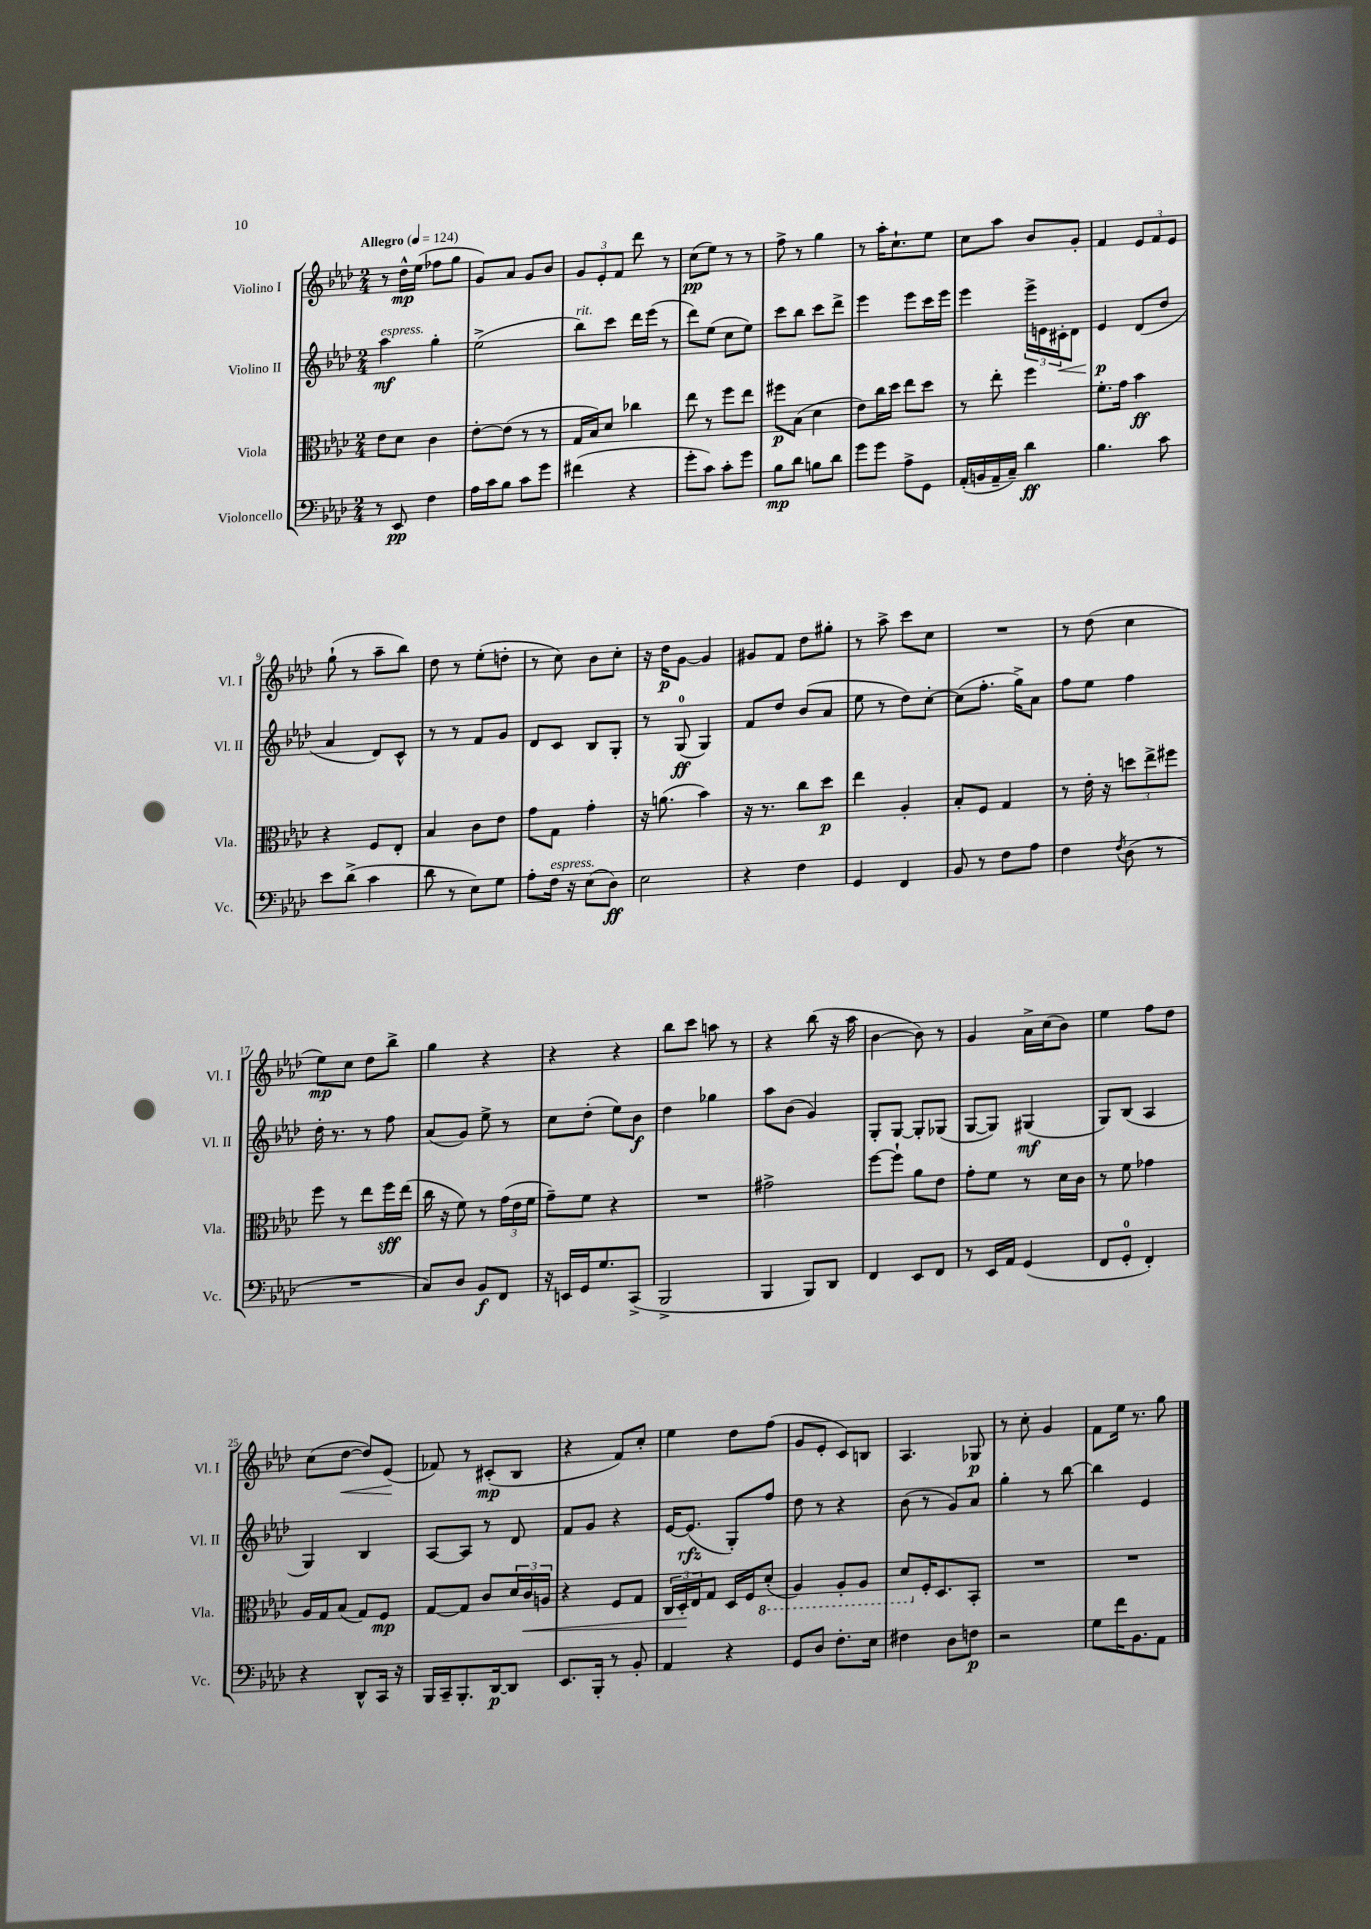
<<
\new StaffGroup <<
\new Staff = "s0" \with { instrumentName = "Violino I" shortInstrumentName = "Vl. I" } {
    \clef treble \key aes \major \numericTimeSignature \time 2/4 \tempo "Allegro" 4 = 124
    r8 des''16-^\mp ees''16( fes''8 g''8 |
    g'8) aes'8 g'8 bes'8 |
    \tuplet 3/2 { g'8 ees'8-. f'8 } des'''8 r8 |
    c''8\pp( ees''8) r8 r8 |
    f''8-> r8 g''4 |
    r8 aes''16-. c''8.-! ees''8 |
    c''8 aes''8 bes'8 g'8-. |
    f'4 \tuplet 3/2 { ees'8 f'8 ees'8 } |
    g''8-!( r8 aes''8-- bes''8) |
    des''8 r8 ees''8-.( d''8-. |
    r8 c''8) bes'8 c''8-. |
    r16 des''16\p g'8~ g'4 |
    gis'8 f'8 des''8 gis''8-. |
    r8 aes''8-> c'''8 c''8 |
    R2 |
    r8 des''8( c''4 |
    ees''8\mp) c''8 des''8 bes''8-> |
    g''4 r4 |
    r4 r4 |
    bes''8 c'''8 a''8 r8 |
    r4 bes''8( r16 aes''16 |
    bes'4~ bes'8) r8 |
    g'4 aes'16-> c''16( bes'8) |
    ees''4 f''8 des''8 |
    c''8( des''8~\< des''8) ees'8\!( |
    fes'8) r8 cis'8-.\mp( bes8 |
    r4 f'8) c''8-. |
    ees''4 des''8 f''8( |
    g'8 ees'8-. c'8) b8 |
    aes4. ges8\p |
    r8 c''8-. g'4 |
    f'8 ees''16 r8. g''8 \bar "|." |
}
\new Staff = "s1" \with { instrumentName = "Violino II" shortInstrumentName = "Vl. II" } {
    \clef treble \key aes \major \numericTimeSignature \time 2/4
    aes''4\mf^\markup { \italic "espress." } g''4-. |
    ees''2->( |
    bes''8^\markup { \italic "rit." }) c'''8 des'''16 ees'''16( r8 |
    des'''8) ees''8( c''8 ees''8) |
    c'''8 bes''8 c'''8 des'''8-> |
    ees'''4 ees'''8 c'''16 ees'''16 |
    ees'''4 \tuplet 3/2 { ees'''16-> e'16 cis'16-.\< } des'8 |
    ees'4\p\! des'8( des''8 |
    aes'4 des'8) c'8-^ |
    r8 r8 f'8 g'8 |
    des'8 c'8 bes8 g8-. |
    r8 g8-0\ff( g4) |
    f'8 des''8 bes'8( aes'8 |
    ees''8 r8 des''8) c''8~-. |
    c''8( f''8.-. g''16->) aes'8 |
    f''8 ees''8 f''4 |
    des''16-. r8. r8 f''8 |
    aes'8( g'8) ees''8-> r8 |
    c''8 des''8-.( ees''8) bes'8\f |
    des''4 ges''4 |
    aes''8 bes'8( g'4) |
    g8-. g8~ g8-. ges8( |
    g8~ g8) gis4\mf( |
    g8) bes8( aes4 |
    g4) bes4 |
    aes8~ aes8 r8 des'8 |
    f'8 g'8 r4 |
    ees'16~ ees'8.\rfz( g8-.) f''8 |
    des''8 r8 r4 |
    bes'8( r8 g'8) aes'8 |
    g''4-. r8 bes''8~ |
    bes''4 ees'4 \bar "|." |
}
\new Staff = "s2" \with { instrumentName = "Viola" shortInstrumentName = "Vla." } {
    \clef alto \key aes \major \numericTimeSignature \time 2/4
    ees'8 des'8 c'4 |
    ees'8~-. ees'8( r8 r8 |
    g16 bes16) des'8 ces''4 |
    ees''8 r8 f''8 ees''8 |
    fis''8\p bes8( des'4 |
    ees'8) c''16 des''16 ees''8 des''8 |
    r8 ees''8-. f''4 |
    f'8.-. g'16 bes'4\ff |
    r4 f8 ees8-. |
    bes4 c'8 ees'8 |
    g'8 g8 g'4-. |
    r16 a'8.( bes'4) |
    r16 r8. c''8 des''8\p |
    ees''4 aes4-. |
    bes8-. f8 g4 |
    r8 ees'16-. r16 \tuplet 3/2 { d''8 ees''8-> fis''8 } |
    f''8 r8 ees''8 f''16\sff ees''16( |
    c''16 r16 f'8) r8 \tuplet 3/2 { g'16( ees'16 f'16 } |
    g'8--) f'8 r4 |
    R2 |
    gis'2-> |
    f''8~ f''8-! aes'8 ees'8 |
    g'8-. f'8 r8 des'16 c'16 |
    r8 f'8 ges'4 |
    aes16 g16 bes8( g8) f8\mp |
    g8~ g8 c'8 \tuplet 3/2 { des'16 c'16\< a16 } |
    r4 f8 g8 |
    \tuplet 3/2 { c16 des16-.\! ees16 } g8 des16 f16 \ottava #-1 des8-.( |
    aes,4) aes,8-. aes,8 |
    des8 \ottava #0 f16-. des8. bes,8-. |
    R2 |
    R2 \bar "|." |
}
\new Staff = "s3" \with { instrumentName = "Violoncello" shortInstrumentName = "Vc." } {
    \clef bass \key aes \major \numericTimeSignature \time 2/4
    r8 ees,8\pp f4 |
    aes16 c'16 bes8 c'8 g'8 |
    fis'4( r4 |
    g'8-. c'8) c'8-. g'8 |
    bes8\mp des'8 b8 des'8 |
    g'8 g'8 aes8-> g,8 |
    aes,16-.( b,16 aes,16-- c16--) des'4\ff |
    bes4. c'8 |
    ees'8 des'8->( c'4 |
    des'8 r8 ees8) g8 |
    aes8-. f16^\markup { \italic "espress." } r16 ees8( des8\ff) |
    ees2 |
    r4 f4 |
    g,4 f,4 |
    bes,8 r8 f8 aes8 |
    f4 \acciaccatura { f8 } des8( r8 |
    R2 |
    c8) des8 bes,8\f f,8 |
    r16 e,16 g,16 g8. c,8->( |
    bes,,2-> |
    bes,,4 bes,,8) des,8 |
    f,4 ees,8 f,8 |
    r8 ees,16 aes,16 g,4( |
    f,8 g,8-0-. f,4-.) |
    r4 des,8-^ c,16 r16 |
    bes,,16 c,16-- bes,,8.-. des,16~\p des,8 |
    ees,8. bes,,16-. r8 bes,8-. |
    aes,4 r4 |
    g,8 des8 f8.-. ees16 |
    fis4 des8 f8\p |
    r2 |
    g8 f'16 bes,8. aes,8 \bar "|." |
}
>>
>>
